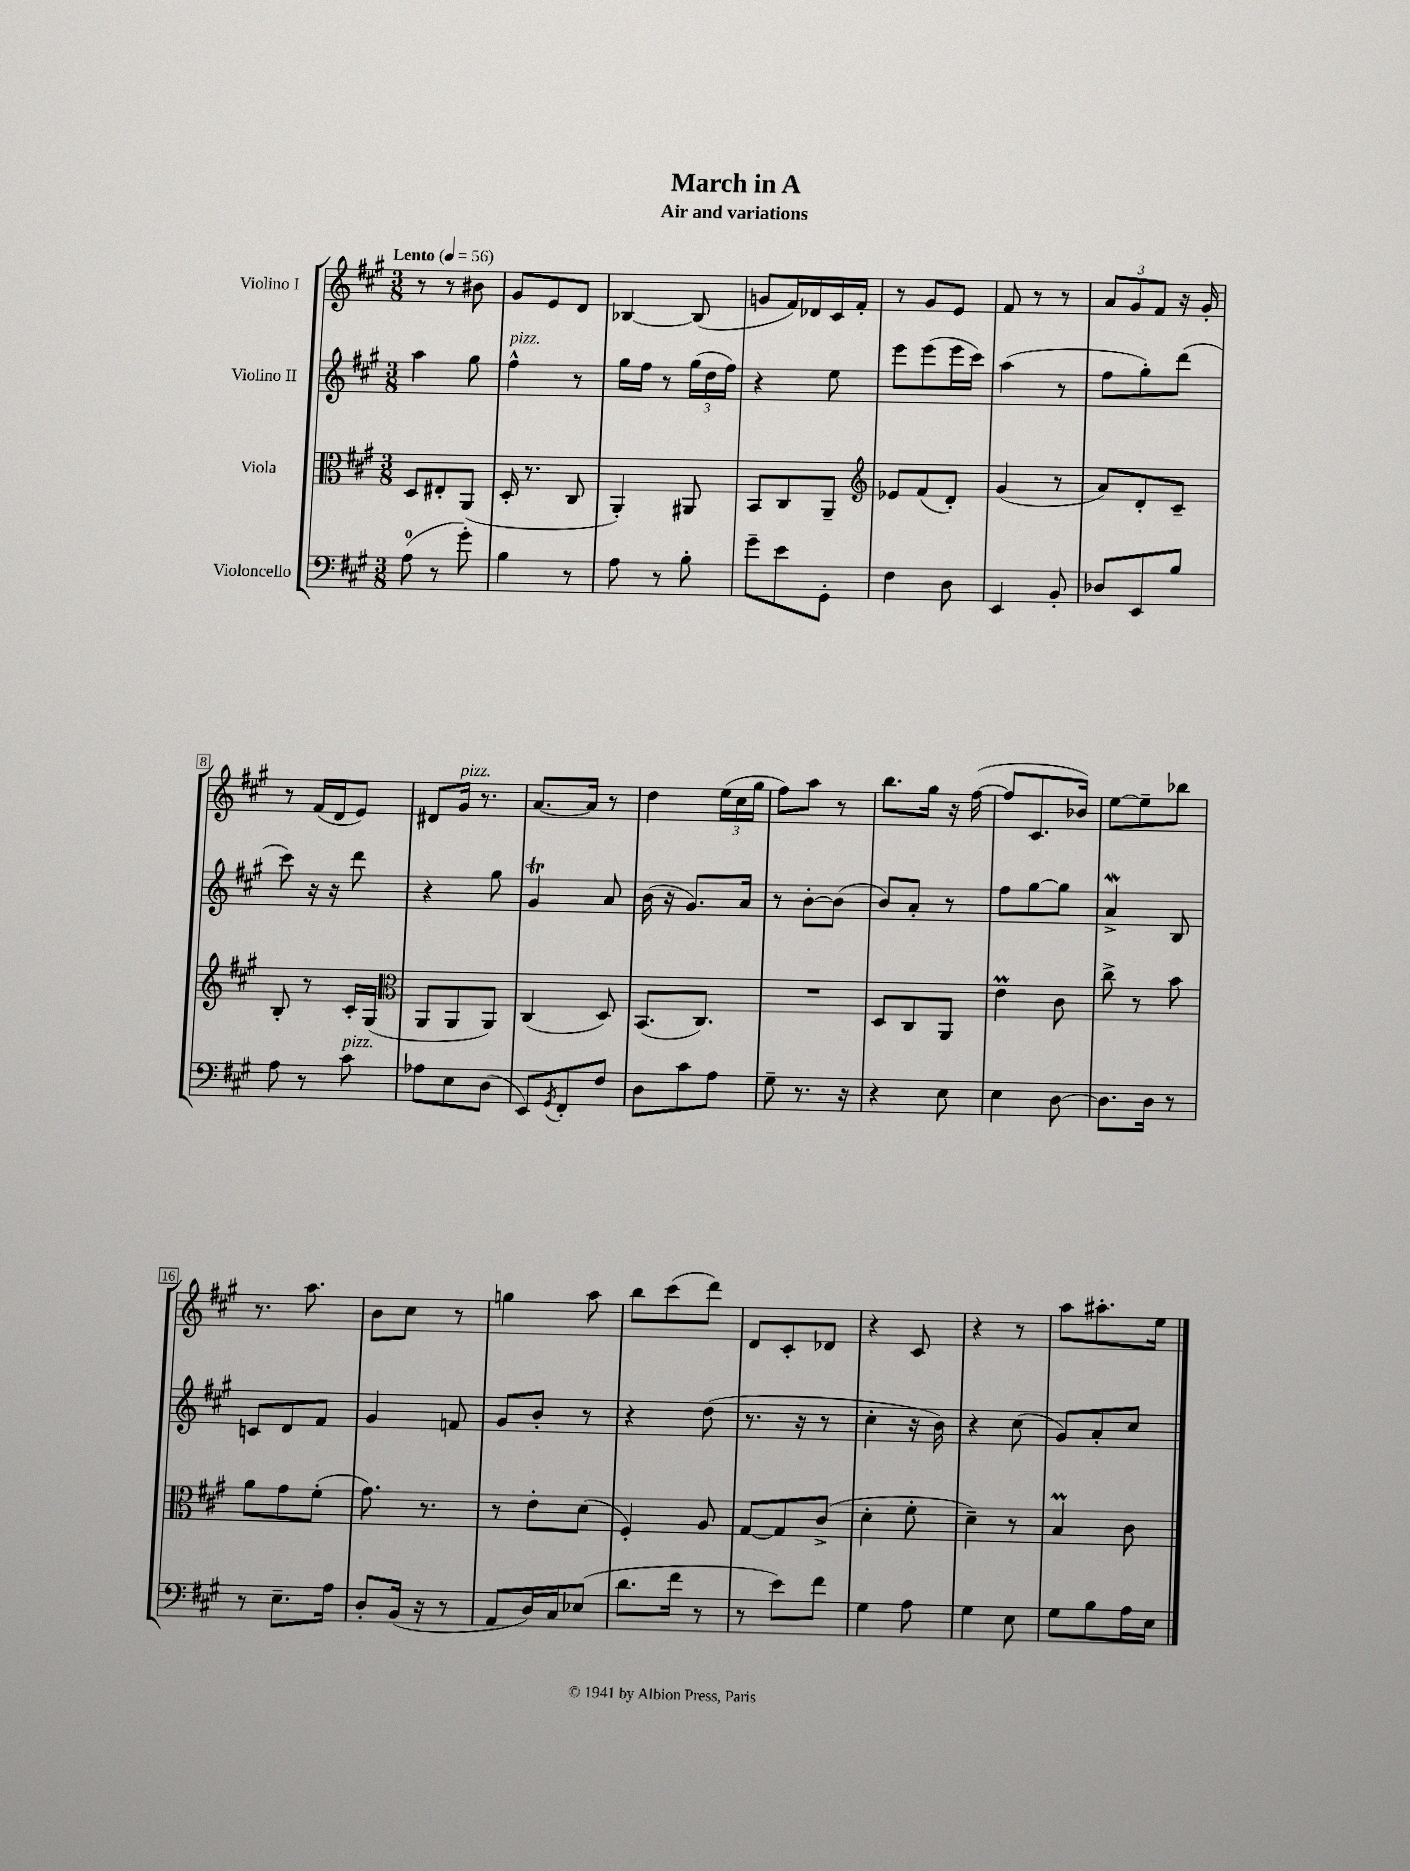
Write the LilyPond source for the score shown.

\header { title = "March in A" subtitle = "Air and variations" }
<<
\new StaffGroup <<
\new Staff = "s0" \with { instrumentName = "Violino I" } {
    \clef treble \key a \major \numericTimeSignature \time 3/8 \tempo "Lento" 4 = 56
    r8 r8 bis'8 |
    gis'8 e'8 d'8 |
    bes4~ bes8( |
    g'8 fis'16) des'16 cis'16 fis'16-. |
    r8 gis'8 e'8 |
    fis'8 r8 r8 |
    \tuplet 3/2 { a'8 gis'8 fis'8 } r16 gis'16-. |
    r8 fis'16( d'16 e'8) |
    dis'8 gis'16^\markup { \italic "pizz." } r8. |
    a'8.~ a'16 r8 |
    d''4 \tuplet 3/2 { e''16( cis''16 gis''16 } |
    fis''8) a''8 r8 |
    b''8. gis''16 r16 fis''16~( |
    fis''8 cis'8. bes'16) |
    e''8~ e''8-- bes''8 |
    r8. a''8. |
    b'8 cis''8 r8 |
    g''4 a''8 |
    b''8 cis'''8( d'''8) |
    d'8 cis'8-. des'8 |
    r4 cis'8 |
    r4 r8 |
    a''8 ais''8.-. e''16 \bar "|." |
}
\new Staff = "s1" \with { instrumentName = "Violino II" } {
    \clef treble \key a \major \numericTimeSignature \time 3/8
    a''4 gis''8 |
    fis''4-^^\markup { \italic "pizz." } r8 |
    gis''16 fis''16 r8 \tuplet 3/2 { gis''16( d''16 fis''16) } |
    r4 e''8 |
    e'''8 e'''8( e'''16 cis'''16) |
    a''4( r8 |
    fis''8 gis''8-.) d'''8( |
    cis'''8) r16 r16 d'''8 |
    r4 gis''8 |
    gis'4\trill a'8 |
    b'16( r16 gis'8.) a'16 |
    r8 b'8~-. b'8( |
    b'8) a'8-. r8 |
    fis''8 gis''8~ gis''8 |
    a'4->\mordent b8 |
    c'8 d'8 fis'8 |
    gis'4 f'8 |
    gis'8 b'8-. r8 |
    r4 d''8( |
    r8. r16 r8 |
    cis''4-. r16 b'16) |
    r4 cis''8( |
    gis'8) a'8-. cis''8 \bar "|." |
}
\new Staff = "s2" \with { instrumentName = "Viola" } {
    \clef alto \key a \major \numericTimeSignature \time 3/8
    d8 eis8-. a,8( |
    d16-. r8. cis8 |
    a,4-.) ais,8 |
    b,8 cis8 a,8-- |
    \clef treble ees'8 fis'8( d'8-.) |
    gis'4( r8 |
    a'8) d'8-. cis'8-- |
    b8-. r8 cis'16-. gis16( |
    \clef alto a,8 a,8 a,8) |
    cis4( d8) |
    b,8.( cis8.) |
    R4. |
    d8 cis8 a,8 |
    e'4\prall cis'8 |
    cis''8-> r8 b'8 |
    a'8 gis'8 fis'8-.( |
    gis'8.) r8. |
    r8 e'8-. d'8( |
    fis4-.) a8 |
    gis8~ gis8 cis'8->( |
    d'4-. fis'8-. |
    d'4--) r8 |
    b4\prall cis'8 \bar "|." |
}
\new Staff = "s3" \with { instrumentName = "Violoncello" } {
    \clef bass \key a \major \numericTimeSignature \time 3/8
    a8-0( r8 gis'8-.) |
    b4 r8 |
    a8 r8 b8-. |
    gis'8-- e'8 gis,8-. |
    fis4 d8 |
    e,4 b,8-. |
    des8 e,8 b8 |
    a8 r8 cis'8^\markup { \italic "pizz." } |
    aes8 e8 d8( |
    e,8) \acciaccatura { gis,8 } fis,8-. fis8 |
    d8 cis'8 a8 |
    gis8-- r8. r16 |
    r4 e8 |
    e4 d8~ |
    d8. d16 r8 |
    r8 e8.-- a16 |
    d8-. b,16( r16 r8 |
    a,8 d16) cis16 ees8( |
    d'8. fis'16 r8 |
    r8 e'8) fis'8 |
    gis4 a8 |
    gis4 e8 |
    gis8 b8 a16 e16 \bar "|." |
}
>>
>>
\layout { \context { \Score \override BarNumber.stencil = #(make-stencil-boxer 0.1 0.3 ly:text-interface::print) } }
